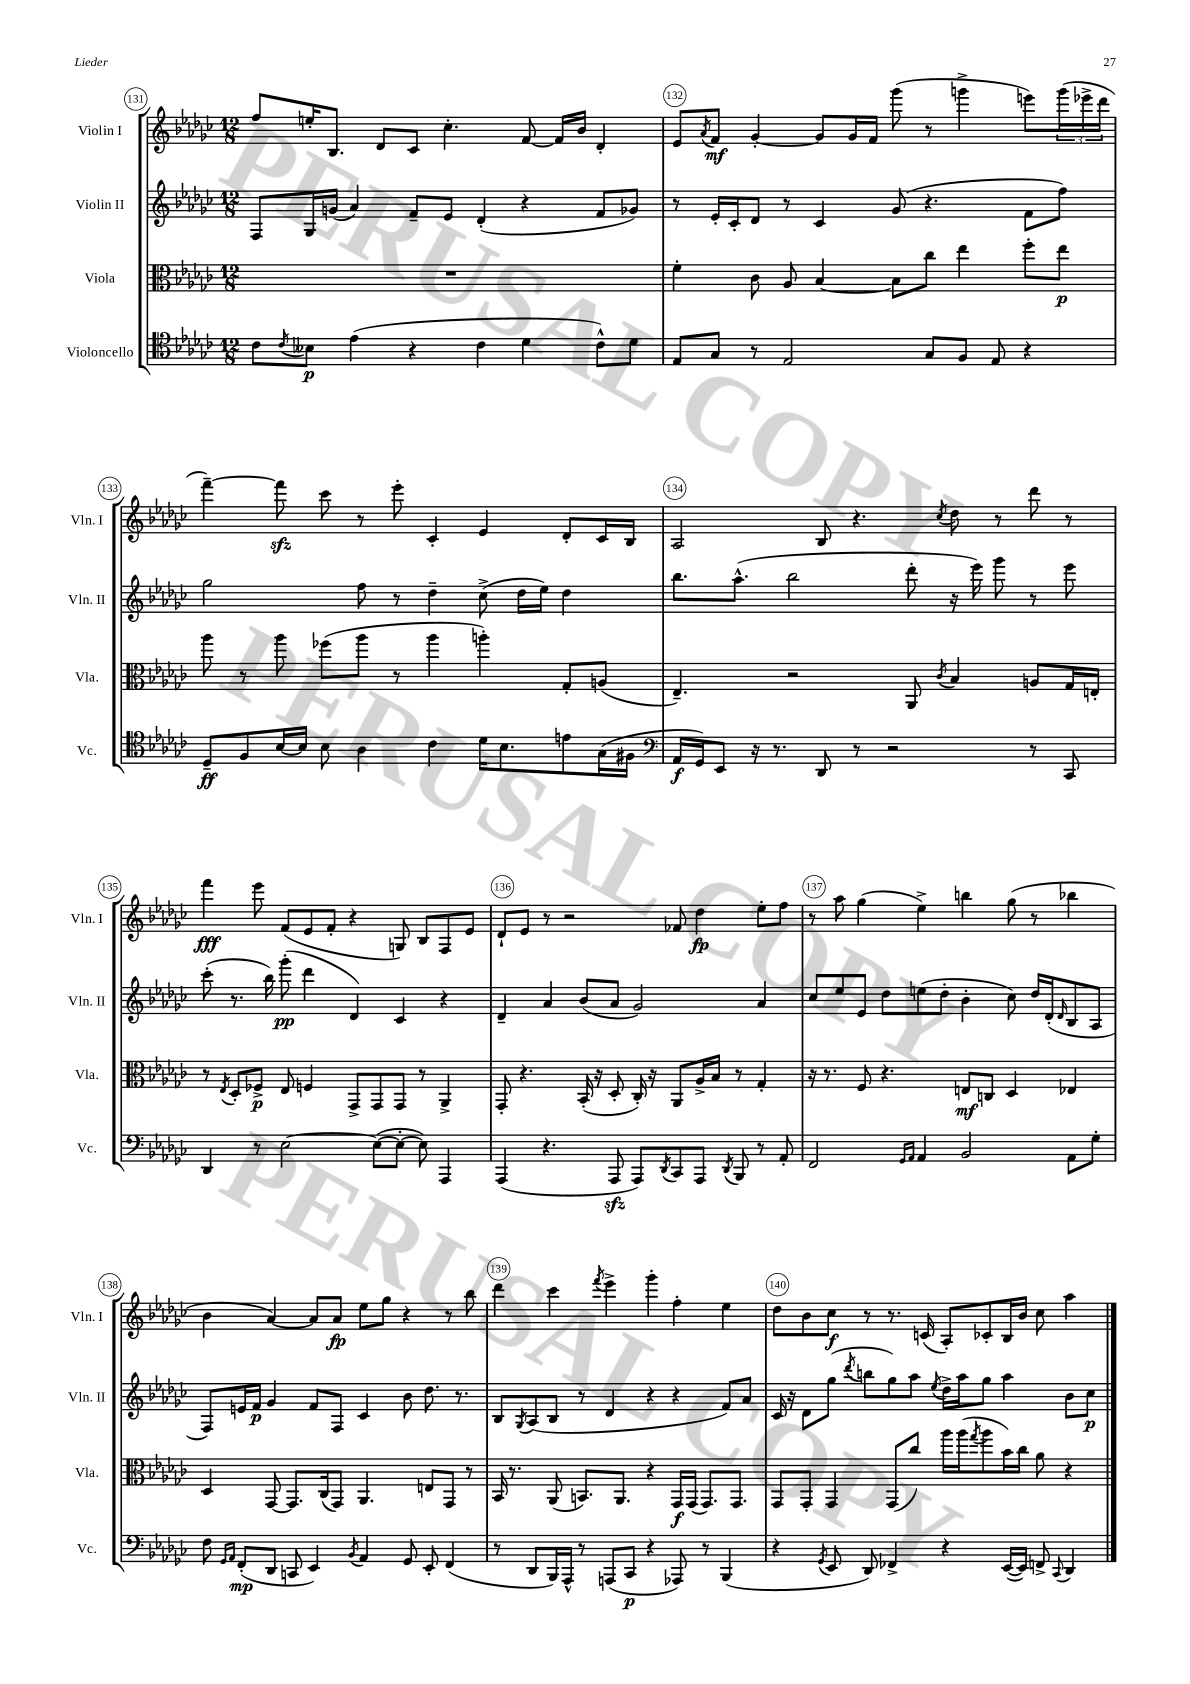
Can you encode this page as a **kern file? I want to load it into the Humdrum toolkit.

**kern	**kern	**kern	**kern
*staff4	*staff3	*staff2	*staff1
*clefC4	*clefC3	*clefG2	*clefG2
*k[b-e-a-d-g-c-]	*k[b-e-a-d-g-c-]	*k[b-e-a-d-g-c-]	*k[b-e-a-d-g-c-]
*M12/8	*M12/8	*M12/8	*M12/8
8c-	1.r	8F	8ff
8qc-	.	.	.
8B--	.	16G-	16ee'
.	.	(16g	8.B-
(4e-	.	4a-)	.
.	.	.	8d-
4r	.	8f~	8c-
.	.	8e-	4.cc-'
4c-	.	(4d-'	.
4d-	.	4r	[8f
.	.	.	16f]
.	.	.	16b-
8c-^^)	.	8f	4d-'
8d-	.	8g-)	.
=	=	=	=
8E-	4f'	8r	8e-
.	.	.	8qa-
8G-	.	16e-'	8f
.	.	16c-'	.
8r	8c-	8d-	[4g-'
2E-	8A-	8r	.
.	[4B-	4c-	8g-]
.	.	.	16g-
.	.	.	16f
.	8B-]	(8g-	(8ggg-
8G-	8cc-	4.r	8r
8F	4ee-	.	4ggg^
8E-	.	.	.
4r	8ff'	8f	8eee)
.	8ee-	8ff)	(24ggg
.	.	.	24eee-^
.	.	.	24ddd-
=	=	=	=
8D-~	8aa-	2gg-	[4fff~)
8F	8r	.	.
[16B-	8aa-	.	8fff]
16B-]	.	.	.
8B-	(8ff-	.	8ccc-
4A-	8aa-	8ff	8r
.	8r	8r	8eee-'
4c-	4aa-	4dd-~	4c-'
16d-	4aa')	(8cc-^	4e-
8.B-	.	.	.
.	.	16dd-	.
.	.	16ee-)	.
8e	8G-'	4dd-	8d-'
(16G-	(8A	.	16c-
16F#	.	.	16B-
=	=	=	=
*clefF4	*	*	*
16AA-	4.E-~)	8.bb-	2A-
16GG-)	.	.	.
8EE-	.	.	.
.	.	(8.aa-^^	.
16r	.	.	.
8.r	.	.	.
.	2r	2bb-	.
8DD-	.	.	8B-
8r	.	.	4.r
2r	.	.	.
.	8AA-	8ddd-'	.
.	8qc-	.	8qcc-
.	4B-	16r	8dd-
.	.	16eee-)	.
.	.	8ggg-	8r
8r	8A	8r	8ddd-
8CC-	16G-	8eee-	8r
.	16E'	.	.
=	=	=	=
4DD-	8r	(8ccc-'	4fff
.	8qE-	.	.
.	8D-'	8.r	.
8r	8F-^	.	8eee-
.	.	16bb-)	.
[2E-	8E-	(8ggg-'	(8f
.	4F	4ddd-	8e-
.	.	.	8f'
.	8GG-^	4d-)	4r
(8E-_	8GG-	.	.
8E-'_	8GG-	4c-	8G)
8E-])	8r	.	8B-
4AAA-	4AA-^	4r	8F
.	.	.	8e-
=	=	=	=
(4AAA-	8GG-'	4d-~	8d-`
.	4.r	.	8e-
4.r	.	4a-	8r
.	.	.	2r
.	(16BB-'	(8b-	.
.	16r	.	.
8AAA-	8D-'	8a-	.
8AAA-)	16C-')	2g-)	.
.	16r	.	.
8qDD-	.	.	.
8CC-	8AA-	.	8f-
8AAA-	16A-^	.	4dd-
.	16B-	.	.
8qDD-	.	.	.
8BBB-	8r	.	.
8r	4G-'	4a-	8ee-'
8AA-'	.	.	8ff
=	=	=	=
2FF	16r	8cc-	8r
.	8.r	.	.
.	.	8ee-	8aa-
.	8F	8e-	(4gg-
.	4.r	8dd-	.
16qqGG-	.	.	.
16qqAA-	.	.	.
4AA-	.	(8ee	4ee-^)
.	.	8dd-'	.
2BB-	8E	4b-'	4bb
.	8C	.	.
.	4D-	8cc-)	(8gg-
.	.	16dd-	8r
.	.	(16d-'	.
.	.	16qqd-	.
8AA-	4E-	8B-	4bb-
8G-'	.	8A-	.
=	=	=	=
8F	4D-	8F)	4b-
16qqGG-	.	.	.
16qqAA-	.	.	.
(8FF'	.	16e	.
.	.	16f	.
8DD-	[8GG-	4g-	[4a-)
8CC	8.GG-]	.	.
4EE-)	.	8f	8a-]
.	(16C-	.	.
.	8GG-)	8F	8a-
8qBB-	.	.	.
4AA-	4.AA-	4c-	8ee-
.	.	.	8gg-
8GG-	.	8b-	4r
8EE-'	8E	8.dd-	.
(4FF	8GG-	.	8r
.	.	8.r	.
.	8r	.	8bb-
=	=	=	=
8r	16BB-	8B-	4ddd-
.	8.r	.	.
.	.	8qG-	.
8DD-	.	(8A-	.
16BBB-)	(8AA-	8B-	4ccc-
16AAA-^^	.	.	.
8r	8.BB)	8r	.
.	.	.	8qfff
(8AAA	.	4d-	4eee-^
.	8.AA-	.	.
8CC-	.	.	.
4r	4r	4r	4ggg-'
8AAA-)	16GG-	4r	4ff'
.	(16GG-	.	.
8r	8.GG-)	.	.
(4BBB-	.	8f)	4ee-
.	8.GG-	.	.
.	.	8a-	.
=	=	=	=
4r	8GG-	16c-	8dd-
.	.	16r	.
.	8GG-'	8d-	8b-
8qGG-	.	.	.
8EE-	4GG-	(8gg-	8cc-
.	.	8qddd-	.
8DD-)	.	8bb	8r
4FF-^	(8GG-	8gg-)	8.r
.	8cc-)	8aa-	.
.	.	.	(16c
.	.	8qee-	.
4r	16aa-	16dd-^	8A-')
.	(16aa-	16aa-	.
.	8qgg-	.	.
.	8aa-	8gg-	8c-'
([16EE-	16b-)	4aa-	16B-
16EE-])	16cc-	.	16b-
8FF^	8a-	.	8cc-
8qqCC-	.	.	.
4DD-	4r	8b-	4aa-
.	.	8cc-	.
==	==	==	==
*-	*-	*-	*-
